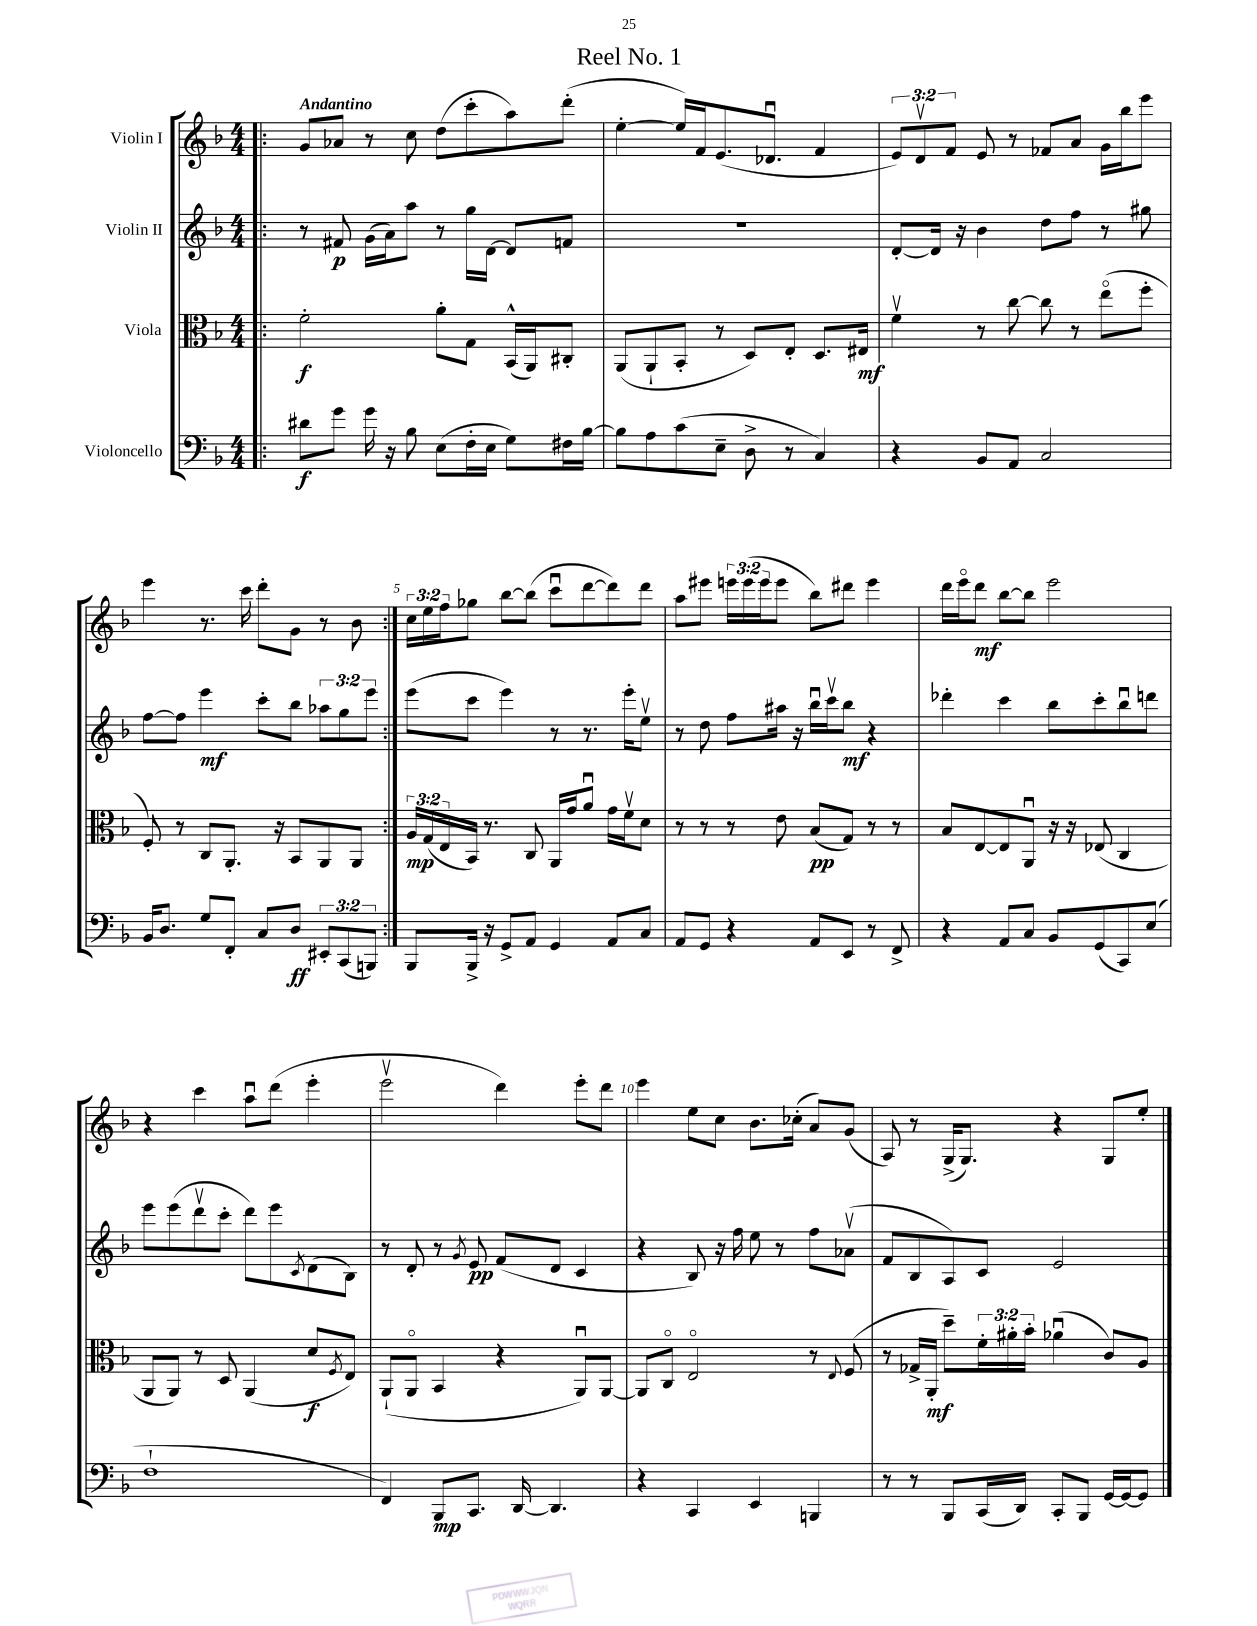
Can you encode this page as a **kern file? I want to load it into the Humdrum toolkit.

**kern	**kern	**kern	**kern
*staff4	*staff3	*staff2	*staff1
*clefF4	*clefC3	*clefG2	*clefG2
*k[b-]	*k[b-]	*k[b-]	*k[b-]
*M4/4	*M4/4	*M4/4	*M4/4
=!|:	=!|:	=!|:	=!|:
8d#	2f'	8r	8g
8g	.	8f#	8a-
16g	.	(16g	8r
16r	.	16a)	.
8B-	.	8aa	8cc
(8E	8a'	8r	(8dd
16F'	8G	16gg	8ccc'
16E	.	[16d	.
8G)	(16BB-^^	8d]	8aa)
.	16AA)	.	.
16F#	8C#'	8f	(8ddd'
[16B-	.	.	.
=	=	=	=
8B-]	(8AA	1r	[4ee'
8A	8AA`	.	.
(8c	8BB-'	.	16ee])
.	.	.	16f
8E~	8r	.	(8.e
8D^	8D)	.	.
.	.	.	8.d-u
8r	8E'	.	.
4C)	8.D	.	4f
.	16E#	.	.
=	=	=	=
4r	4fv	[8d'	12e)
.	.	.	12dv
.	.	16d]	.
.	.	.	12f
.	.	16r	.
8BB-	8r	4b-	8e
8AA	[8cc	.	8r
2C	8cc]	8dd	8f-
.	8r	8ff	8a
.	(8eeo	8r	16g
.	.	.	16bb-
.	8ff'	8gg#	8eee
=	=	=	=
16BB-	8F')	[8ff	4eee
8.D	.	.	.
.	8r	8ff]	.
8G	8C	4eee	8.r
8FF'	8.AA'	.	.
.	.	.	16ccc
8C	.	8ccc'	8ddd'
.	16r	.	.
8D	8BB-	8bb-	8g
12EE#'	8AA	12aa-	8r
(12CC	.	12gg	.
.	8AA	.	8b-
12BBB)	.	12eee	.
=:|!	=:|!	=:|!	=:|!
8BBB-	24A	(8eee	24cc
.	(24G	.	24ee
.	24E	.	24ff
16BBB-^	16BB-)	8ccc	8gg-
16r	8.r	.	.
8GG^	.	4eee)	[8bb-
8AA	8C	.	(8bb-]
4GG	16AA	8r	8cccu
.	16g	.	.
.	8au	8.r	[8ddd
8AA	16g	.	8ddd])
.	16fv	16eee'	.
8C	8d	8eev	8ddd
=	=	=	=
8AA	8r	8r	8aa
8GG	8r	8dd	8eee#
4r	8r	8ff	24eee
.	.	.	(24eee
.	.	.	24eee
.	8e	16aa#	8eee
.	.	16r	.
8AA	(8B-	16bb-u	8bb-)
.	.	16cccv	.
8EE	8G)	8bb-	8ddd#
8r	8r	4r	4eee
8FF^	8r	.	.
=	=	=	=
4r	8B-	4ddd-'	16ddd
.	.	.	16eeeo
.	[8E	.	8ddd
8AA	8E]	4ccc	[8bb-
8C	8AAu	.	8bb-]
8BB-	16r	8bb-	2eee
.	16r	.	.
(8GG	(8E-	8ccc'	.
8CC)	4C	8bb-u	.
(8E	.	8ddd	.
=	=	=	=
1F`	8AA	8eee	4r
.	8AA)	(8eee	.
.	8r	8dddv	4ccc
.	8D	8ccc'	.
.	(4AA	8ddd)	8aau
.	.	8eee	(8ddd
.	.	8qc	.
.	8d	(8d	4eee'
.	8qF	.	.
.	8E)	8B-)	.
=	=	=	=
4FF)	(8AA`	8r	2eeev
.	8AAo	8d'	.
8BBB-	4BB-	8r	.
.	.	8qg	.
8.CC	.	8e	.
.	4r	(8f	4ddd)
[16DD	.	.	.
4.DD]	.	8d	.
.	8AAu)	4c	8eee'
.	[8AA	.	8ddd
=	=	=	=
4r	8AA]	4r	4eee
.	8Co	.	.
4CC	2Eo	8B-)	8ee
.	.	16r	8cc
.	.	16ff	.
4EE	.	8ee	8.b-
.	.	8r	.
.	.	.	(16cc-'
4BBB	8r	8ff	8a)
.	8qqE	.	.
.	(8F	(8a-v	(8g
=	=	=	=
8r	8r	8f	8A)
8r	16G-^	8B-	8r
.	16AA'	.	.
8BBB-	8dd~)	8A)	(16G^
.	.	.	8.G)
(16CC	24f'	8c	.
.	24a#'	.	.
16DD)	.	.	.
.	24b-'	.	.
8CC'	(4a-u	2e	4r
8BBB-	.	.	.
[16GG	8c)	.	8G
16GG_	.	.	.
8GG]	8A	.	8ee'
==	==	==	==
*-	*-	*-	*-
